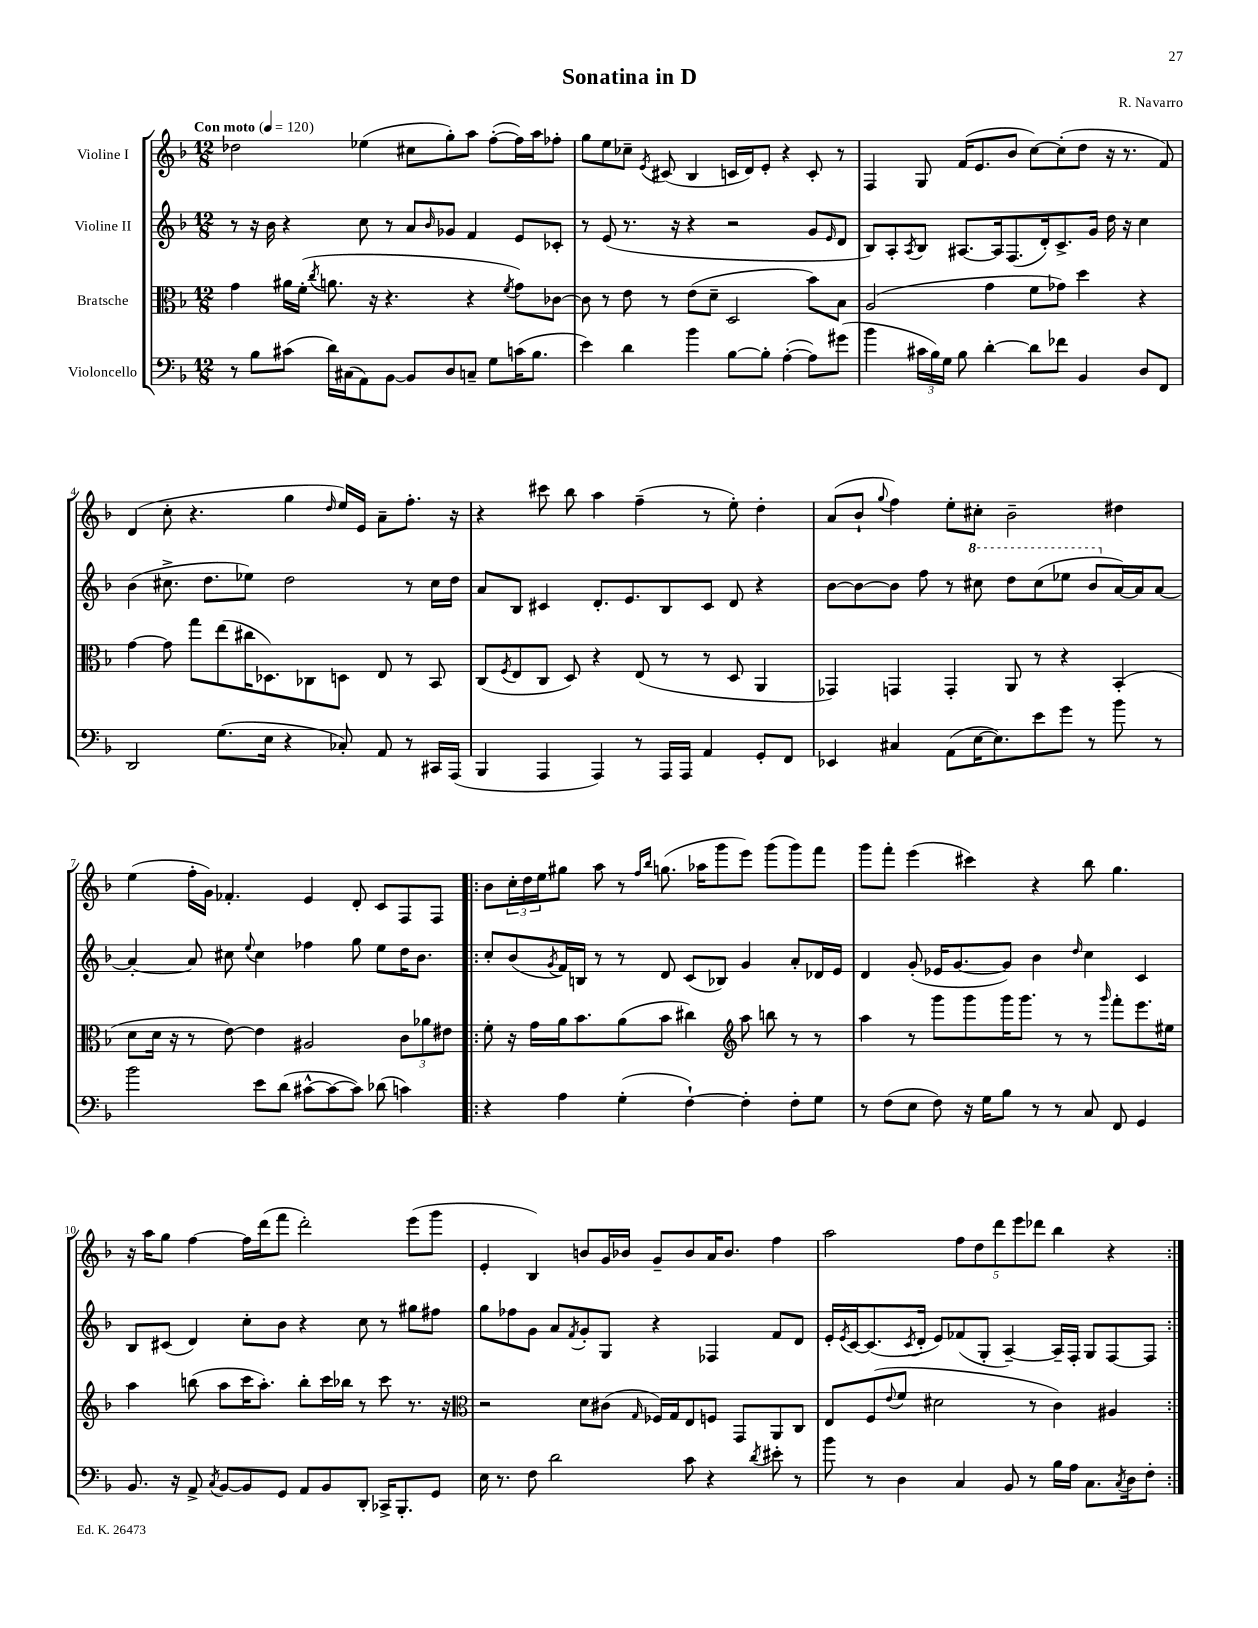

**kern	**kern	**kern	**kern
*staff4	*staff3	*staff2	*staff1
*clefF4	*clefC3	*clefG2	*clefG2
*k[b-]	*k[b-]	*k[b-]	*k[b-]
*M12/8	*M12/8	*M12/8	*M12/8
*MM120	*MM120	*MM120	*MM120
8r	4g\	8r	2dd-\
8B-\L	.	16r	.
.	.	16b-\	.
(8c#\J	16a#\LL	4r	.
.	(16f'\JJ	.	.
.	8qcc/	.	.
16d\LL)	8.a\	.	.
(16C#\J	.	.	.
8AA\)	.	8cc\	(4ee-\
.	16r	.	.
[8BB-\J	4.r	8r	.
8BB-/]L	.	8a/L	8cc#\L
.	.	16qqb-/	.
8D/	.	8g-/J	8gg'\)
8C~/J	4r	4f/	8aa\J
8G\L	.	.	([8ff'\L
.	8qf/	.	.
(16c\K	8g\L)	8e/L	16ff\]L)
8.B-\J	.	.	16aa\J
.	[8c-\J	8c-'/J	8ff-'\J
=	=	=	=
4e\)	8c-\]	8r	8gg\L
.	8r	(8e/	8ee\
4d\	8e\	8.r	8cc-~\J
.	.	.	8qe/
.	8r	.	(8c#/
.	.	16r	.
4b-\	(8e\L	4r	4B-/
.	8d~\J	.	.
[8B-\L	2D/	2r	16c/LL
.	.	.	16d/J)
8B-'\]J	.	.	8e'/J
([4A'\	.	.	4r
8A\]L)	8b-\L)	8g/L	8c'/
.	.	16qqe/	.
(8g#\J	8B-\J	8d/J	8r
=	=	=	=
4b-\	(2A/	8B-/L)	4F/
.	.	8A'/	.
.	.	8qA/	.
24c#\LL	.	8B-/J	8G/
24B-\)	.	.	.
24G\JJ	.	.	.
8B-\	.	[8.A#/L	(16f/LK
.	.	.	8.e/
[4d'\	4g\	.	.
.	.	16A#/]k	.
.	.	(8.F/	8b-/J
8d\]L	8f\L	.	[8cc\L)
.	.	16d'/k)	.
8f-\J	8g-\J)	8.c^/	(8cc'\]
4BB-/	4dd\	.	8dd\J
.	.	16g/Jk	.
.	.	16dd\	16r
.	.	16r	8.r
8D/L	4r	4cc\	.
8FF/J	.	.	8f/)
=	=	=	=
2DD/	[4g\	(4b-\	(4d/
.	8g\]	8.cc#^\	8cc'\
.	8gg\L	.	4.r
.	.	8.dd\L	.
(8.G\L	(8ee\	.	.
.	16cc#\K	8ee-\J)	.
16E\Jk	8.D-\)	.	.
4r	.	2dd\	4gg\
.	8C-\	.	.
.	.	.	16qqdd/
8C-'/)	8D\J	.	16ee/LL)
.	.	.	16e/JJ
8AA/	8E/	.	8a~\L
8r	8r	8r	8.ff'\J
16CC#/LL	8BB-/	16cc#\LL	.
(16AAA/JJ	.	16dd\JJ	16r
=	=	=	=
4BBB-/	(8C/L	8a/L	4r
.	8qF/	.	.
.	8E/	8B-/J	.
4AAA/	8C/J	4c#/	8ccc#\
.	8D/)	.	8bb-\
4AAA/)	4r	8.d'/L	4aa\
.	.	8.e/	.
8r	(8E/	.	(4ff~\
16AAA/LL	8r	8B-/	.
16AAA/JJ	.	.	.
4AA/	8r	8c#/J	8r
.	8D/	8d/	8ee'\)
8GG'/L	4AA/	4r	4dd'\
8FF/J	.	.	.
=	=	=	=
4EE-/	4GG-/)	[8b-\L	(8a/L
.	.	8b-\_	8b-`/J
.	.	.	8qqgg/
4C#/	4GG/	8b-\]J	4ff\)
.	.	8ff\	.
(8AA\L	4GG'/	8r	8ee'\L
[16E\K	.	8ccc#\	8cc#'\J
8.E\])	.	.	.
.	8AA/	8ddd\L	2b-~\
8e\	8r	(8ccc#\	.
8g\J	4r	8eee-\J	.
8r	.	8bb-/L	.
8b-\	(4BB-'/	[16a/L)	4dd#\
.	.	16a/]J	.
8r	.	[8a/J	.
=	=	=	=
2b-\	8d\L	4a'/_	(4ee\
.	16d\Jk	.	.
.	16r	.	.
.	8r	8a/]	16ff'\LL
.	.	.	16g\JJ)
.	[8e\)	8cc#\	4.f-'/
.	.	8qqee/	.
8e\L	4e\]	4cc#\	.
(8d\J	.	.	.
[8c#^^\L	2A#/	4ff-\	4e/
8c#\_	.	.	.
8c#\]J)	.	8gg\	8d'/
(8d-\	.	8ee\L	8c/L
4c\)	12c\L	16dd\K	8F/
.	.	8.b-\J	.
.	12a-\	.	.
.	.	.	8F/J
.	12e#\J	.	.
=!|:	=!|:	=!|:	=!|:
4r	8f'\	8cc'/L	8b-\L
.	16r	(8b-/	24cc'\L
.	.	.	24dd\
.	16g\LL	.	.
.	.	.	24ee\J
.	.	8qg/	.
4A\	16a\J	16f/L)	8gg#\J
.	8.b-\	16B/JJ	.
.	.	8r	8aa\
(4G'\	(8a\	8r	8r
.	.	.	16qqff/LL
.	.	.	16qqbb-/JJ
.	8b-\J	8d/	(8.gg\
[4F`\)	4cc#\)	(8c/L	.
.	.	.	16aa-\LK
.	.	8B-/J)	8ggg\
*	*clefG2	*	*
4F'\]	8aa\	4g/	8eee\J)
.	8bb\	.	(8ggg\L
8F'\L	8r	8a'/L	8ggg\)
8G\J	8r	16d-/L	8fff\J
.	.	16e/JJ	.
=	=	=	=
8r	4aa\	4d/	8ggg\L
(8F\L	.	.	8fff'\J
8E\J	8r	(8g'/	(4eee\
8F\)	8ggg\L	16e-/LK	.
.	.	[8.g/	.
16r	8ggg\	.	4ccc#\)
16G\LK	.	.	.
8B-\J	16ggg\K	8g/]J)	.
.	8.ggg\J	.	.
8r	.	4b-\	4r
8r	8r	.	.
.	.	16qqdd/	.
8C/	8r	4cc\	8bb-\
.	16qqggg/	.	.
8FF/	8fff'\L	.	4.gg\
4GG/	8.eee\	4c/	.
.	16ee#\Jk	.	.
=	=	=	=
8.BB-/	4aa\	8B-/L	16r
.	.	.	16aa\LK
.	.	(8c#/J	8gg\J
16r	.	.	.
8AA^/	(8bb\	4d/)	[4ff\
8qC/	.	.	.
[8BB-/L	8aa\L	.	.
8BB-/]	16ccc\K	8cc'\L	16ff\]LL
.	8.aa'\J)	.	(16ddd\J
8GG/J	.	8b-\J	8fff\J
8AA/L	8bb'\L	4r	2ddd'\)
8BB-/	16ccc\L	.	.
.	16bb-\JJ	.	.
8DD'/J	8r	8cc\	.
16CC-^/LK	8ccc\	8r	.
8.BBB-'/	.	.	.
.	8.r	8gg#\L	(8eee\L
8GG/J	.	8ff#\J	8ggg\J
.	16r	.	.
=	=	=	=
*	*clefC3	*	*
16E\	2r	8gg\L	4e'/
8.r	.	.	.
.	.	8ff-\	.
8F\	.	8g\J	4B-/)
2d\	.	8a/L	.
.	.	8qf/	.
.	8d\L	8g'/	8b/L
.	(8c#\J	8G/J	16g/L
.	.	.	16b-/JJ
.	16qqG/	.	.
.	16F-/LL)	4r	8g~/L
.	16G/J	.	.
8c\	8E/	.	8b-/
4r	8F/J	4F-/	16a/K
.	.	.	8.b-/J
.	8GG/L	.	.
8qd/	.	.	.
8e#'\	8AA/	8f/L	4ff\
8r	8C/J	8d/J	.
=	=	=	=
8b-\	8E/L	16e'/LL	2aa\
.	.	8qe/	.
.	.	[16c/J	.
8r	(8F/	(8.c/]	.
.	8qqe/	.	.
4D\	8f/J	.	.
.	.	8qc/	.
.	.	16d'/Jk	.
.	2d#\	8e/L)	.
4C/	.	(8f-/	10ff\L
.	.	.	10dd\
.	.	8G'/J	.
.	.	.	10ddd\
8BB-/	.	[4A~/)	.
.	.	.	10eee\
8r	8r	.	.
.	.	.	10ddd-\J
16B-\LL	4c\)	16A~/]LL	4bb-\
16A\JJ	.	16F'/JJ	.
8.C\L	.	8G/L	.
.	4A#/	[8F/	4r
8qC/	.	.	.
16D\k	.	.	.
8F'\J	.	8F/]J	.
==:|!	==:|!	==:|!	==:|!
*-	*-	*-	*-
